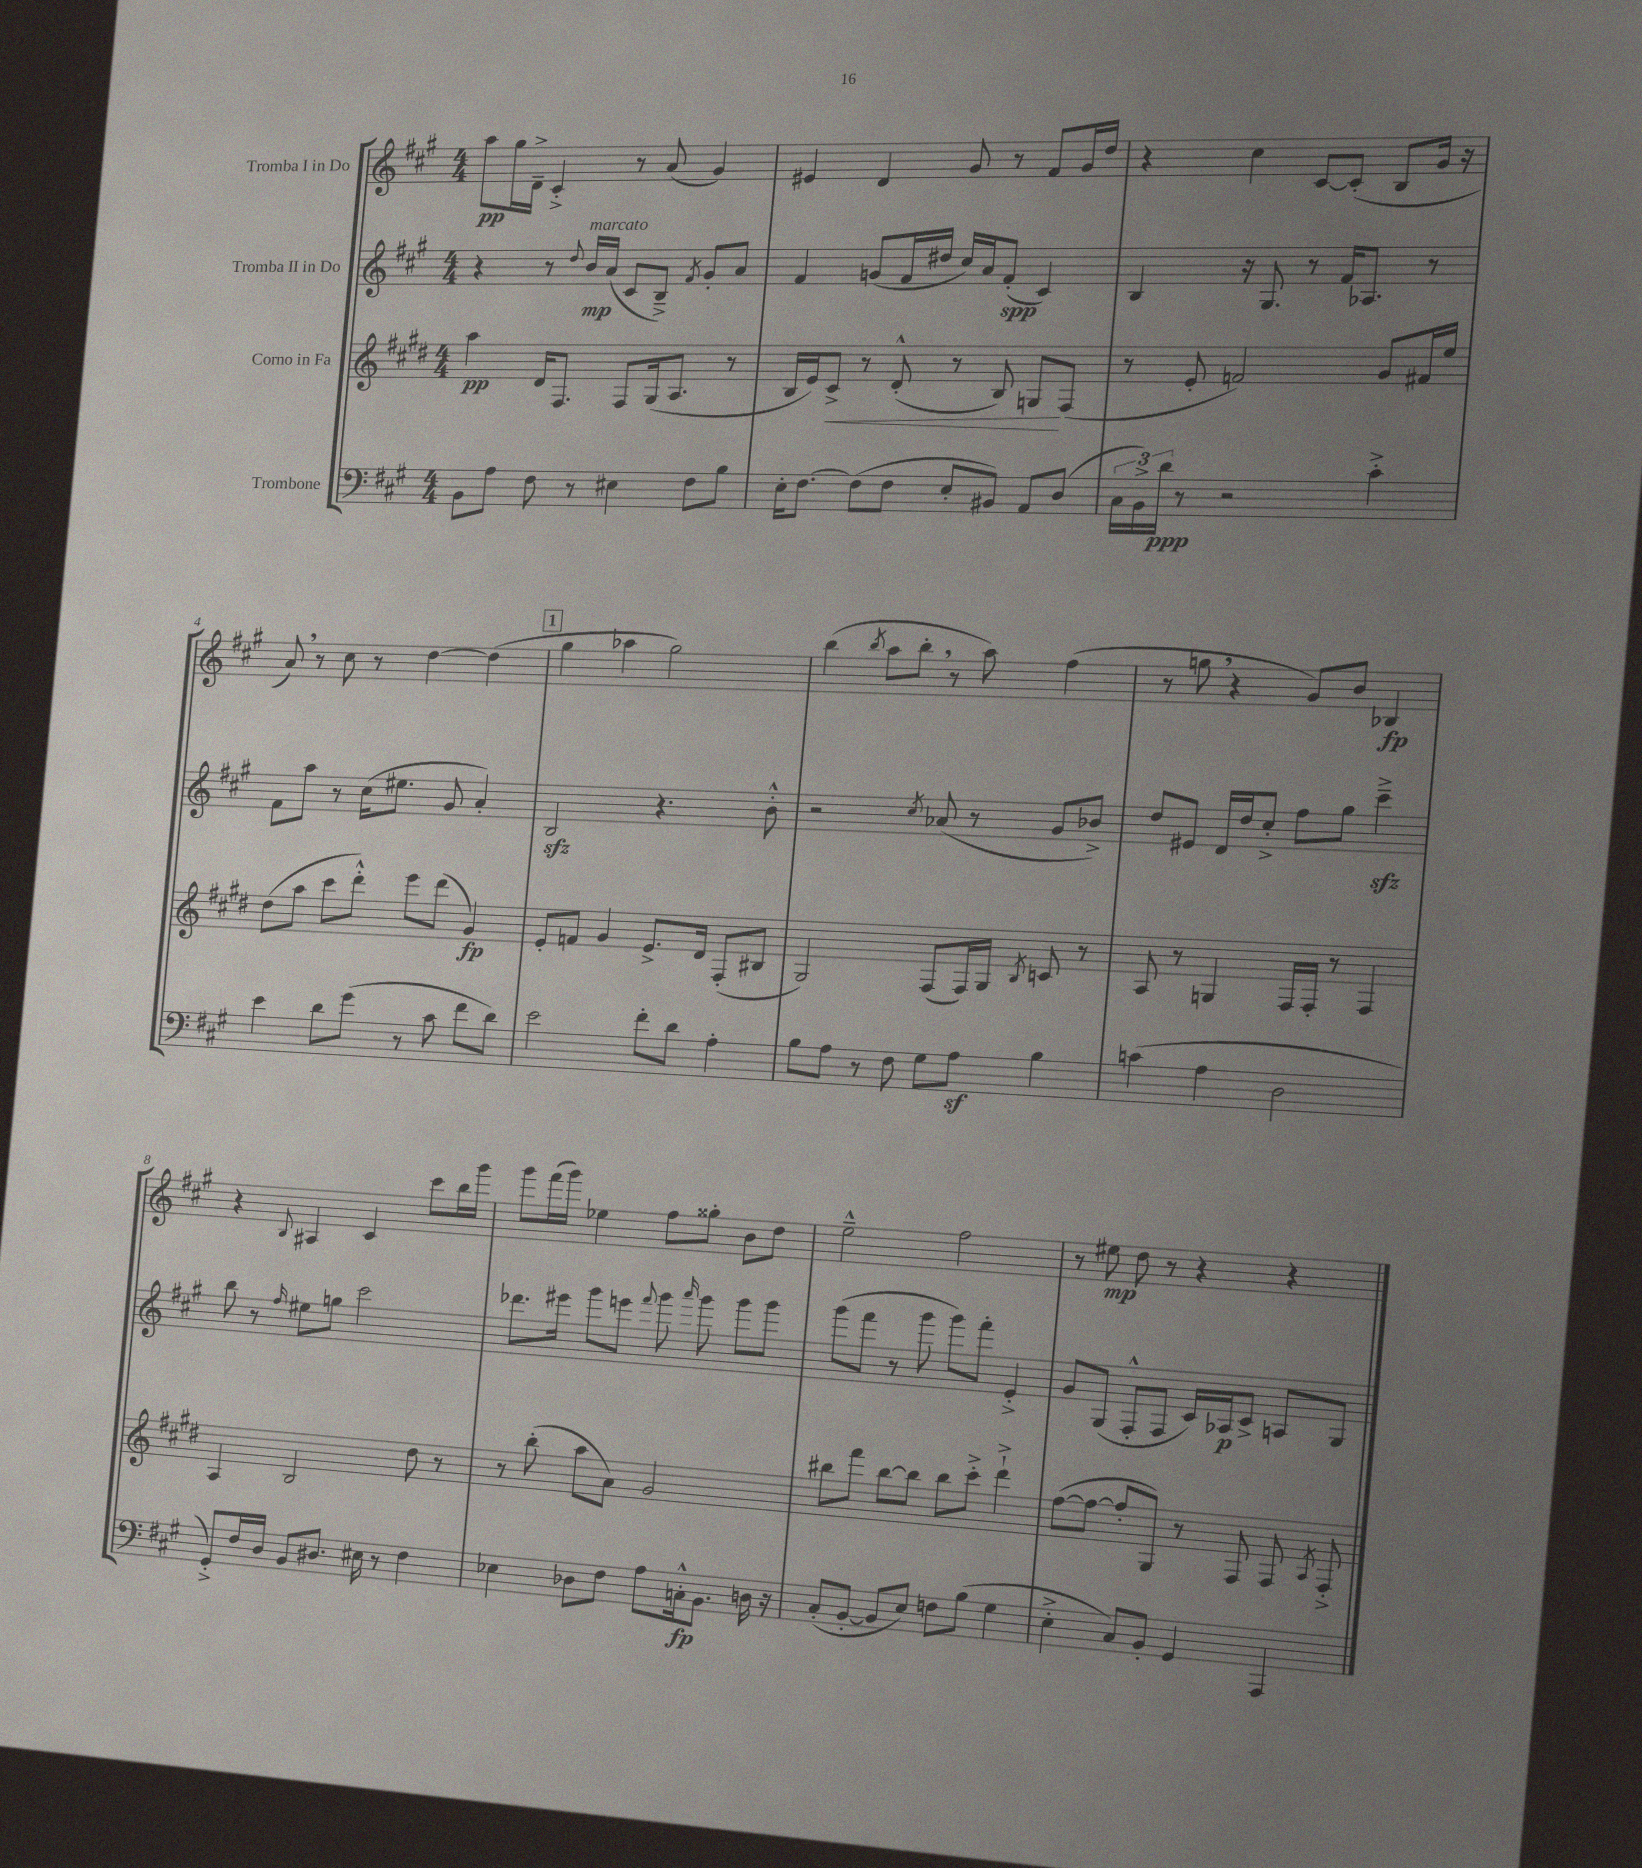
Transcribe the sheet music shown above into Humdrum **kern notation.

**kern	**dynam	**kern	**dynam	**kern	**dynam	**kern	**dynam
*part4	*part4	*part3	*part3	*part2	*part2	*part1	*part1
*staff4	*staff4	*staff3	*staff3	*staff2	*staff2	*staff1	*staff1
*I"Trombone	*	*I"Corno in Fa	*	*I"Tromba II in Do	*	*I"Tromba I in Do	*
*clefF4	*	*clefG2	*	*clefG2	*	*clefG2	*
*k[f#c#g#]	*	*k[f#c#g#d#]	*	*k[f#c#g#]	*	*k[f#c#g#]	*
*M4/4	*	*M4/4	*	*M4/4	*	*M4/4	*
=1	=1	=1	=1	=1	=1	=1	=1
8BB\L	.	4aa\	pp	4r	.	8aa\L	pp
8A\J	.	.	.	.	.	16gg#\L	.
.	.	.	.	.	.	16d~^\JJ	.
8F#\	.	16d#/KL	.	8r	.	4c#'^/	.
.	.	8.F#/J	.	.	.	.	.
.	.	.	.	8qqdd/	.	.	.
!	!	!	!	!LO:TX:a:i:t=marcato	!	!	!
8r	.	.	.	16b/LL	mp	.	.
.	.	.	.	(16a/JJ	.	.	.
4E#X\	.	8F#/L	.	8c#/L	.	8r	.
.	.	(16G#/k	.	8B~^/J)	.	(8a/	.
.	.	8.A/J	.	.	.	.	.
.	.	.	.	8qf#/	.	.	.
8F#\L	.	.	.	8g#'/L	.	4g#/)	.
8B\J	.	8r	.	8a/J	.	.	.
=2	=2	=2	=2	=2	=2	=2	=2
16E'\KL	.	16B/LL	.	4f#/	.	4e#X/	.
[8.F#\J	.	16e/J)	.	.	.	.	.
!	!	!	!LO:HP:b	!	!	!	!
.	.	8c#^/J	<	.	.	.	.
(8F#\L]	.	8r	.	(8gn/L	.	4d/	.
8F#\J	.	(8d#'^^/	.	16f#/L	.	.	.
.	.	.	.	16dd#X/JJ	.	.	.
8E'/L	.	8r	.	16cc#/LL)	.	8g#/	.
.	.	.	.	16a/J	.	.	.
8BB#X/J)	.	8B/)	.	(8f#'/J	spp	8r	.
8AA/L	.	8Gn/L	.	4c#/)	.	8f#/L	.
(8D/J	.	(8F#/J	[	.	.	16g#/L	.
.	.	.	.	.	.	16dd/JJ	.
=3	=3	=3	=3	=3	=3	=3	=3
24C#\LL	.	8r	.	4B/	.	4r	.
24BB^\)	.	.	.	.	.	.	.
24d\JJ	ppp	.	.	.	.	.	.
8r	.	8e'/	.	.	.	.	.
2r	.	2fn/)	.	16r	.	4cc#\	.
.	.	.	.	8.G#/	.	.	.
.	.	.	.	8r	.	[8c#/L	.
.	.	.	.	16f#/KL	.	(8c#'/J]	.
.	.	.	.	8.A-X/J	.	.	.
4c#'^\	.	8g#/L	.	.	.	8B/L	.
.	.	16f#X/L	.	8r	.	16g#/Jk	.
.	.	16ee/JJ	.	.	.	16r	.
!!LO:LB:g=z
=4	=4	=4	=4	=4	=4	=4	=4
4e\	.	(8dd#\L	.	8f#\L	.	8a,/)	.
.	.	8aa\J	.	8aa\J	.	8r	.
8d\L	.	8ccc#\L	.	8r	.	8cc#\	.
(8g#\J	.	8ddd#'^^\J)	.	(16cc#\KL	.	8r	.
.	.	.	.	8.ee#X\J	.	.	.
8r	.	8eee\L	.	.	.	[4dd\	.
8c#\	.	(8ddd#\J	.	8g#/	.	.	.
8f#\L	.	4g#/)	fp	4a'/)	.	(4dd\]	.
8d\J)	.	.	.	.	.	.	.
!!LO:REH:place=s1:t=1
=5	=5	=5	=5	=5	=5	=5	=5
2e\	.	8e'/L	.	2Bzz/	.	4gg#\	.
.	.	8fn/J	.	.	.	.	.
.	.	4g#/	.	.	.	4aa-X\	.
8f#'\L	.	8.e^/L	.	4.r	.	2gg#\)	.
8d\J	.	.	.	.	.	.	.
.	.	16d#/Jk	.	.	.	.	.
4A'\	.	(8F#'/L	.	.	.	.	.
.	.	8B#X/J	.	8b'^^\	.	.	.
=6	=6	=6	=6	=6	=6	=6	=6
8B\L	.	2G#/)	.	2r	.	(4bb\	.
8A\J	.	.	.	.	.	.	.
.	.	.	.	.	.	8qbb/	.
8r	.	.	.	.	.	8aa\L	.
8F#\	.	.	.	.	.	8bb',\J	.
.	.	.	.	8qcc#/	.	.	.
8G#\L	.	(8F#/L	.	(8a-X/	.	8r	.
8Az\J	.	16F#/L)	.	8r	.	8aa\)	.
.	.	16G#/JJ	.	.	.	.	.
.	.	8qB/	.	.	.	.	.
4B\	.	8cn/	.	8g#/L	.	(4ff#\	.
.	.	8r	.	8b-X^/J)	.	.	.
=7	=7	=7	=7	=7	=7	=7	=7
(4cn\	.	8A/	.	8dd/L	.	8r	.
.	.	8r	.	8e#X/J	.	8ggn,\	.
4A\	.	4Gn/	.	16d/LL	.	4r	.
.	.	.	.	16dd/J	.	.	.
.	.	.	.	8cc#'^/J	.	.	.
2D\	.	16F#/LL	.	8ff#\L	.	8g#/L)	.
.	.	16F#'/JJ	.	.	.	.	.
.	.	8r	.	8gg#\J	.	8b/J	.
.	.	4F#/	.	4ccc#zz~^\	.	4B-X/	fp
!!LO:LB:g=z
=8	=8	=8	=8	=8	=8	=8	=8
8GG#'^/L)	.	4A/	.	8bb\	.	4r	.
16F#/L	.	.	.	8r	.	.	.
16D/JJ	.	.	.	.	.	.	.
.	.	.	.	16qqff#/	.	8qqB/	.
8BB/L	.	2B/	.	8ee#X\L	.	4A#X/	.
8.D#X/J	.	.	.	8ggn\J	.	.	.
.	.	.	.	2ccc#\	.	4c#/	.
16E#X\	.	.	.	.	.	.	.
8r	.	.	.	.	.	.	.
4F#\	.	8dd#\	.	.	.	8ccc#\L	.
.	.	8r	.	.	.	16bb\L	.
.	.	.	.	.	.	16ggg#\JJ	.
=9	=9	=9	=9	=9	=9	=9	=9
4E-X\	.	8r	.	8.ddd-X\L	.	8ggg#\L	.
.	.	(8bb'\	.	.	.	(16fff#\L	.
.	.	.	.	16eee#X\Jk	.	16ggg#\JJ)	.
8D-X\L	.	8aa\L	.	8ggg#\L	.	4ee-X\	.
8F#\J	.	8a\J)	.	8eeen\J	.	.	.
.	.	.	.	8qqfff#/	.	.	.
8A\L	.	2g#/	.	8ggg#\	.	8ff#\L	.
.	.	.	.	16qqaaa/	.	.	.
16Cn'^^\k	fp	.	.	8ggg#\	.	8gg##X'\J	.
8.BB\J	.	.	.	.	.	.	.
.	.	.	.	8ggg#\L	.	8b\L	.
16Dn\	.	.	.	8ggg#\J	.	8dd\J	.
16r	.	.	.	.	.	.	.
=10	=10	=10	=10	=10	=10	=10	=10
(8C#'/L	.	8bb#X\L	.	(8ggg#\L	.	2ee~^^\	.
[8BB'/J	.	8fff#\J	.	8fff#\J	.	.	.
8BB/L]	.	[8bb#\L	.	8r	.	.	.
8E/J)	.	8bb#\J]	.	8ggg#\	.	.	.
8Fn\L	.	8bb#\L	.	8ggg#\L)	.	2ff#\	.
(8B\J	.	8ccc#'^\J	.	8fff#'\J	.	.	.
4G#\	.	4ddd#`^\	.	4e'^/	.	.	.
=11	=11	=11	=11	=11	=11	=11	=11
4E'^\	.	([8ff#\L	.	8g#/L	.	8r	.
.	.	8ff#\J_	.	(8G#/J	.	8ee#X\	mp
8C#/L)	.	8ff#'/L]	.	8F#'^^/L	.	8dd\	.
8BB'/J	.	8G#/J)	.	8F#/J	.	8r	.
4GG#/	.	8r	.	16c#/LL)	.	4r	.
.	.	.	.	16A-X/J	p	.	.
.	.	8F#/	.	8c#^/J	.	.	.
4AAA/	.	8F#/	.	8An/L	.	4r	.
.	.	8qA/	.	.	.	.	.
.	.	8F#'^/	.	8G#/J	.	.	.
==	==	==	==	==	==	==	==
*-	*-	*-	*-	*-	*-	*-	*-
